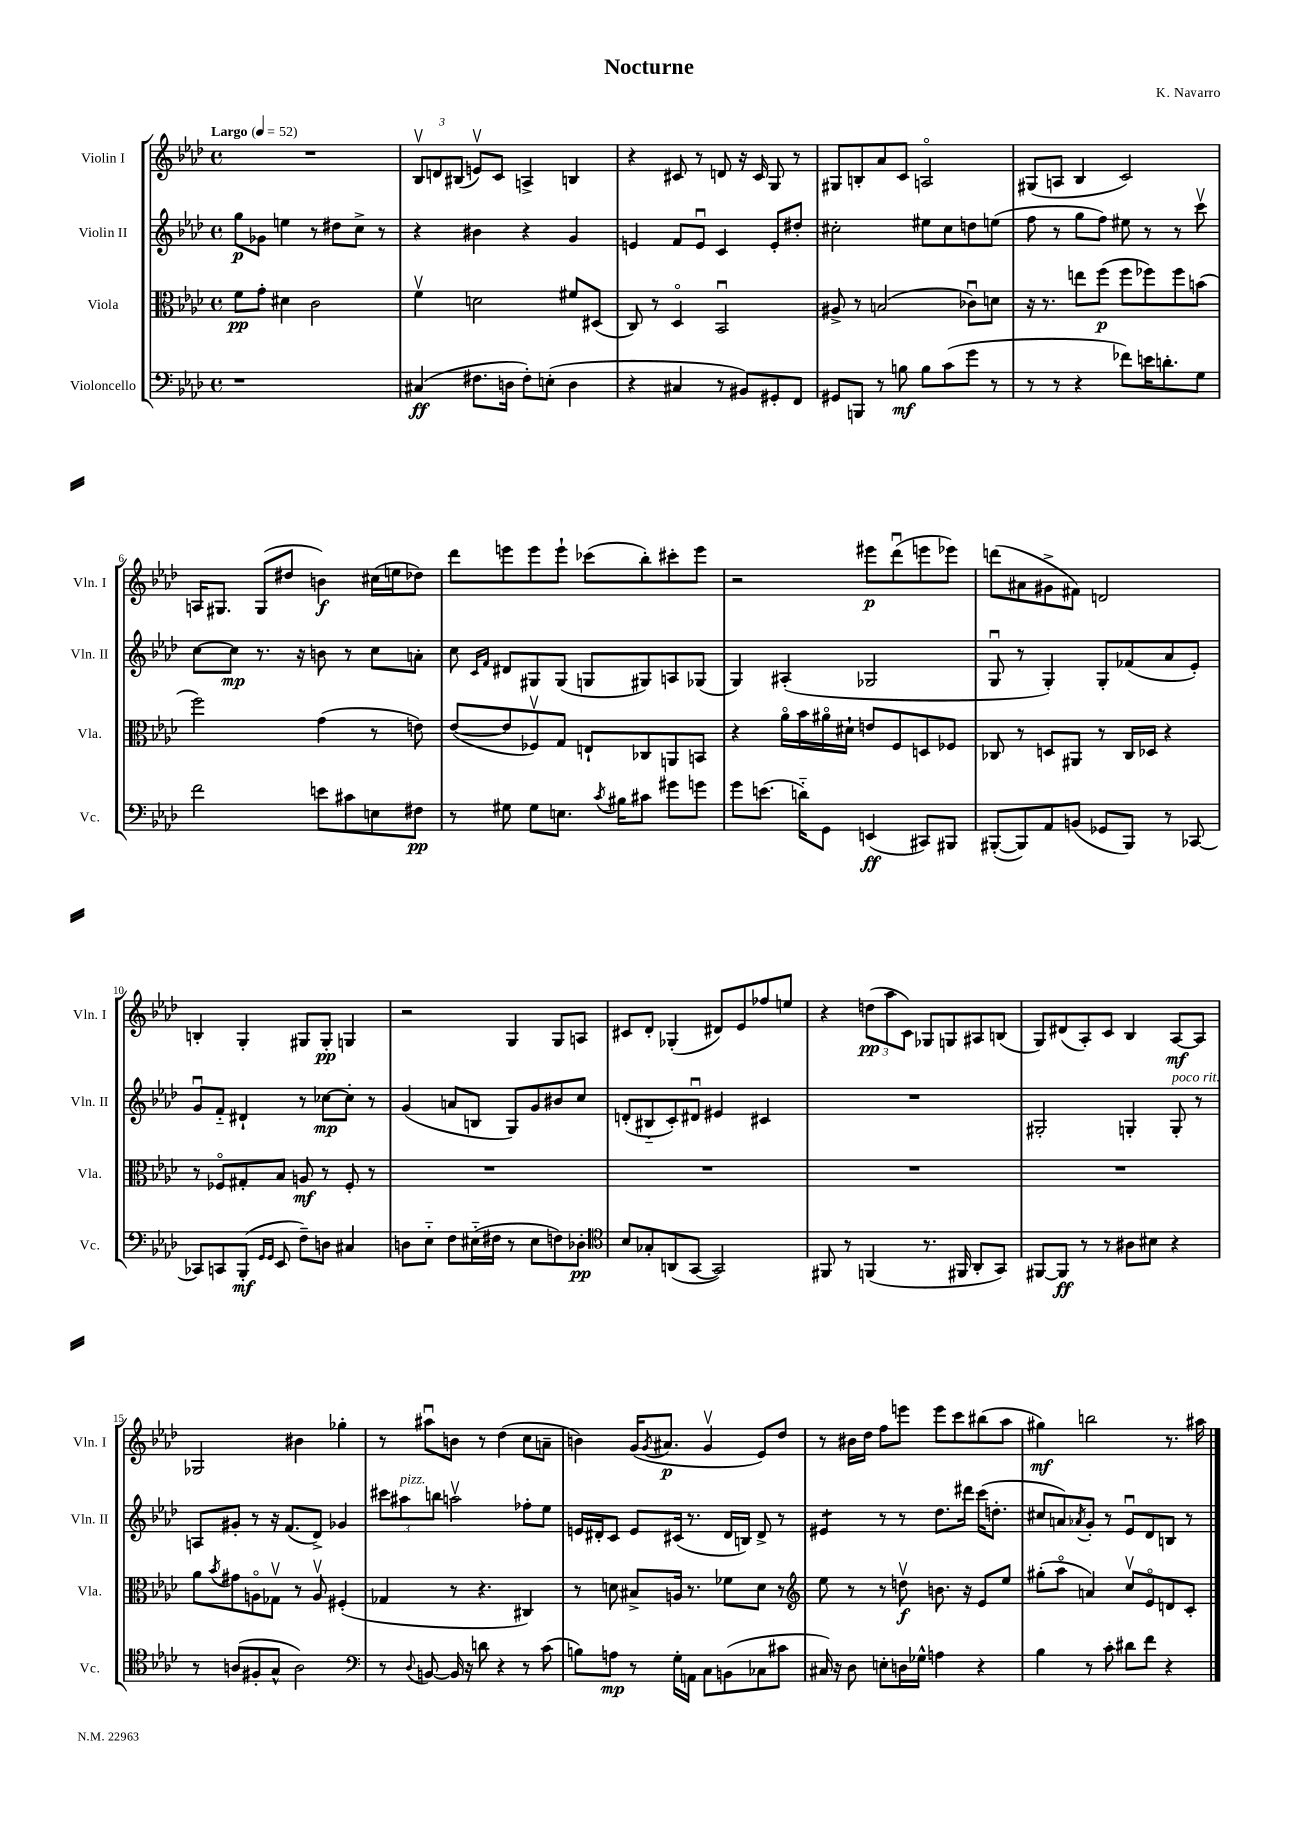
\header { title = "Nocturne" composer = "K. Navarro" }
<<
\new StaffGroup <<
\new Staff = "s0" \with { instrumentName = "Violin I" shortInstrumentName = "Vln. I" } {
    \clef treble \key aes \major \defaultTimeSignature \time 4/4 \tempo "Largo" 4 = 52
    R1 |
    \tuplet 3/2 { bes8\upbow d'8 bis8( } e'8\upbow) c'8 a4-> b4 |
    r4 cis'8 r8 d'8 r16 cis'16 g8 r8 |
    gis8 b8-. aes'8 c'8 a2\flageolet |
    gis8( a8 bes4 c'2) |
    a16 gis8. gis8( dis''8 b'4\f) cis''16( e''16 des''8) |
    des'''8 e'''8 e'''8 e'''8-! ces'''8( bes''8-.) cis'''8-. e'''8 |
    r2 eis'''8\p des'''8\downbow( e'''8 ees'''8) |
    d'''8( ais'8 gis'8-> fis'8) d'2 |
    b4-. g4-. gis8 gis8-.\pp g4 |
    r2 g4 g8 a8 |
    cis'8 des'8-. ges4-.( dis'8) ees'8 fes''8 e''8 |
    r4 \tuplet 3/2 { d''8\pp( aes''8 c'8) } ges8 g8 ais8 b8( |
    g8) dis'8( aes8-.) c'8 bes4 aes8~\mf aes8 |
    ges2 bis'4 ges''4-. |
    r8 ais''8\downbow b'8 r8 des''4( c''8 a'8-- |
    b'4) g'16( \acciaccatura { g'8 } ais'8.\p g'4\upbow ees'8) des''8 |
    r8 bis'16 des''16 f''8 e'''8 e'''8 c'''8 bis''8( aes''8 |
    gis''4\mf) b''2 r8. ais''16 \bar "|." |
}
\new Staff = "s1" \with { instrumentName = "Violin II" shortInstrumentName = "Vln. II" } {
    \clef treble \key aes \major \defaultTimeSignature \time 4/4
    g''8\p ges'8 e''4 r8 dis''8 c''8-> r8 |
    r4 bis'4 r4 g'4 |
    e'4 f'8 e'8\downbow c'4 e'8-. dis''8-. |
    cis''2-. eis''8 cis''8 d''8 e''8( |
    f''8 r8 g''8 f''8) eis''8 r8 r8 c'''8\upbow |
    c''8~ c''8\mp r8. r16 b'8 r8 c''8 a'8-. |
    c''8 \grace { c'16 f'16 } dis'8 gis8 gis8( g8 gis8) a8 ges8( |
    g4) ais4-.( ges2 |
    g8\downbow r8 g4-.) g8-. fes'8( aes'8 ees'8-.) |
    g'8\downbow f'8-_ dis'4-! r8 ces''8~\mp ces''8-. r8 |
    g'4( a'8 b8 g8) g'8 bis'8 c''8 |
    d'8-.( bis8-_ c'8-.) dis'8\downbow eis'4 cis'4 |
    R1 |
    gis2-. g4-. g8-.^\markup { \italic "poco rit." } r8 |
    a8 gis'8-. r8 r16 f'8.( des'8->) ges'4 |
    \tuplet 3/2 { cis'''8 ais''8^\markup { \italic "pizz." } b''8 } a''2\upbow fes''8-. ees''8 |
    e'16 dis'16-. c'8 e'8 cis'16( r8. dis'16 b16) dis'8-> r8 |
    eis'4:8 r8 r8 des''8. dis'''16 c'''16( d''8.-. |
    cis''8 a'8) \acciaccatura { aes'8 } g'8-. r8 ees'8\downbow des'8 b8 r8 \bar "|." |
}
\new Staff = "s2" \with { instrumentName = "Viola" shortInstrumentName = "Vla." } {
    \clef alto \key aes \major \defaultTimeSignature \time 4/4
    f'8\pp g'8-. dis'4 c'2 |
    f'4\upbow d'2 fis'8 dis8( |
    c8) r8 des4\flageolet bes,2\downbow |
    ais8-> r8 b2( ces'8\downbow) d'8 |
    r16 r8. e''8 f''8\p( f''8 fes''8) fes''8 b'8( |
    f''2) g'4( r8 e'8) |
    ees'8~( ees'8 fes8\upbow) g8 e8-! ces8 a,8 b,8 |
    r4 aes'16\flageolet bes'16 ais'16\flageolet dis'16-! e'8 f8 d8 fes8 |
    ces8 r8 d8 ais,8 r8 ces16 des16 r4 |
    r8 fes8\flageolet gis8-. bes8 a8\mf r8 fes8-. r8 |
    R1 |
    R1 |
    R1 |
    R1 |
    aes'8 \acciaccatura { bes'8 } gis'8 a8\flageolet ges8\upbow r8 a8\upbow fis4-.( |
    ges4 r8 r4. cis4) |
    r8 d'8 bis8-> a16 r8. fes'8 d'8 r8 |
    \clef treble ees''8 r8 r8 d''8\upbow\f b'8. r16 ees'8 ees''8 |
    gis''8-.( aes''8\flageolet a'4) c''8\upbow ees'8\flageolet d'8 c'8-. \bar "|." |
}
\new Staff = "s3" \with { instrumentName = "Violoncello" shortInstrumentName = "Vc." } {
    \clef bass \key aes \major \defaultTimeSignature \time 4/4
    r1 |
    cis4\ff( fis8. d16 fis8-.) e8-.( d4 |
    r4 cis4 r8 bis,8) gis,8-. f,8 |
    gis,8 b,,8 r8 b8\mf b8 c'8( g'8 r8 |
    r8 r8 r4 fes'8) e'16 d'8.-. g8 |
    f'2 e'8 cis'8 e8 fis8\pp |
    r8 gis8 gis8 e8. \acciaccatura { c'8 } bis16 cis'8 gis'8 g'8 |
    g'8 e'8.( d'16-_) g,8 e,4\ff( cis,8) bis,,8 |
    bis,,8~-.( bis,,8) aes,8 b,8( ges,8 bis,,8) r8 ces,8~ |
    ces,8 c,8 bes,,8-.\mf( \grace { g,16 g,16 } ees,8 f8--) d8 cis4 |
    d8 ees8-_ f8 eis16-_( fis16 r8 eis8 f8) des8-.\pp |
    \clef tenor bes8 ges8-. a,8( g,8~ g,2) |
    fis,8 r8 f,4( r8. fis,16 aes,8-. g,8) |
    fis,8~ fis,8\ff r8 r8 ais8 bis8 r4 |
    r8 a8( fis8-. g8-^ a2) |
    \clef bass r8 \appoggiatura { des8 } b,8~ b,16 r16 d'8 r4 r8 c'8( |
    b8) a8\mp r8 g16-. a,16 c8 b,8( ces8 cis'8 |
    cis16) r16 des8 e8-. d16 ges16-^ a4 r4 |
    bes4 r8 c'8-. dis'8 f'8 r4 \bar "|." |
}
>>
>>
